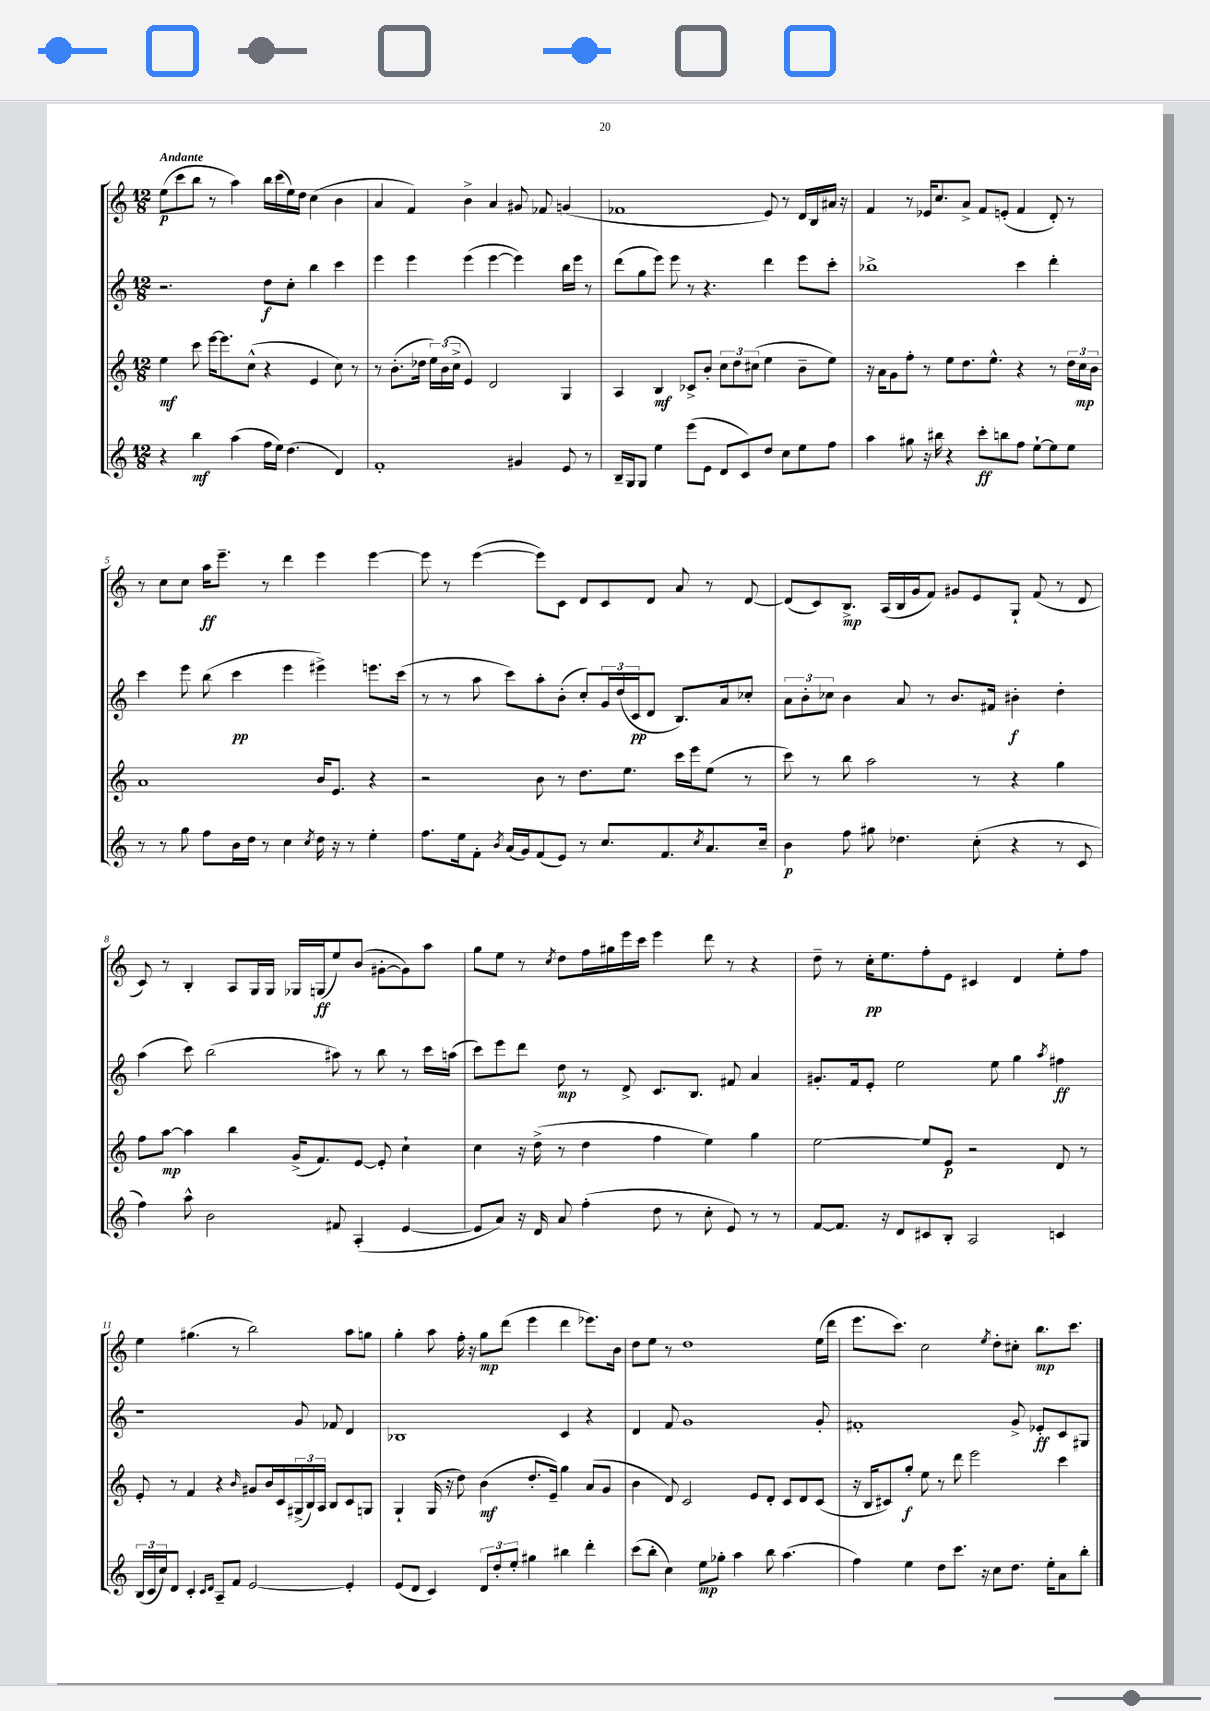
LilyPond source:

<<
\new StaffGroup <<
\new Staff = "s0" {
    \clef treble \key c \major \numericTimeSignature \time 12/8 \tempo "Andante"
    e''8\p( c'''8 b''8 r8 a''4) b''16 c'''16( e''16) d''16 c''4( b'4 |
    a'4 f'4) b'4-> a'4 gis'8 fes'8 g'4( |
    fes'1 e'8) r8 d'16 b16 ais'16 r16 |
    f'4 r8 ees'16 c''8. a'8-> f'8 e'8-.( f'4 d'8-.) r8 |
    r8 c''8 c''8 a''16\ff e'''8.-- r8 d'''4 e'''4 e'''4~ |
    e'''8 r8 e'''4~( e'''8) c'8 d'8 c'8 d'8 a'8 r8 d'8~ |
    d'8( c'8) b8.->\mp a16( b16 g'16 f'8) gis'8 e'8 g8-! f'8( r8 d'8 |
    c'8) r8 b4-. a8 g16 g16 ges16 g16\ff( e''8) b'8( gis'8~-. gis'8) a''8 |
    g''8 e''8 r8 \acciaccatura { c''8 } d''8 f''16 gis''16 e'''16 c'''16 e'''4 d'''8 r8 r4 |
    d''8-- r8 c''16-.\pp e''8. f''8-. e'8 cis'4 d'4 e''8-. f''8 |
    e''4 gis''4.( r8 b''2) a''8 g''8 |
    g''4-. a''8 f''16-. r16 g''8\mp d'''8( e'''4 d'''4 ees'''8.) b'16 |
    d''8 e''8 r8 d''1 e''16( d'''16 |
    e'''8. c'''8.) c''2 \acciaccatura { e''8 } d''8-. cis''8-. b''8.\mp c'''8. \bar "|." |
}
\new Staff = "s1" {
    \clef treble \key c \major \numericTimeSignature \time 12/8
    r2. d''8\f c''8-. b''4 c'''4 |
    e'''4 e'''4 e'''4( e'''4~ e'''4) b''16 e'''16 r8 |
    d'''8( g''8 e'''8) e'''8 r8 r4. d'''4 e'''8 c'''8-. |
    bes''1-> c'''4 d'''4-. |
    c'''4 e'''8 b''8( c'''4\pp e'''4 eis'''4->) e'''8. c'''16( |
    r8 r8 a''8 c'''8) a''8-. b'8-.( c''8-.) \tuplet 3/2 { g'16 d''16( c'16\pp } d'8 b8.) a'16 ces''8-. |
    \tuplet 3/2 { a'8 b'8-. ces''8 } b'4 a'8 r8 b'8. fis'16 bis'4-.\f d''4-. |
    a''4( c'''8) b''2( ais''8) r8 b''8 r8 c'''16 a''16( |
    c'''8) e'''8 d'''8 d''8\mp r8 d'8-> c'8. b8. fis'8 a'4 |
    gis'8.-. f'16 e'8-. e''2 e''8 g''4 \acciaccatura { a''8 } fis''4\ff |
    r1 g'8 fes'8 d'4 |
    bes1 c'4 r4 |
    d'4 f'8 g'1 g'8-. |
    fis'1-. g'8-> ees'8-.\ff c'8 gis8 \bar "|." |
}
\new Staff = "s2" {
    \clef treble \key c \major \numericTimeSignature \time 12/8
    e''4\mf c'''8 e'''16~ e'''8. c''8-^( r4 e'4 c''8) r8 |
    r8 b'8.-.( des''16 \tuplet 3/2 { e''16) b'16( c''16-> } e'4) d'2 g4 |
    a4 b4\mf ces'8-> b'8-. \tuplet 3/2 { c''8 d''8 cis''8( } e''4 b'8-- e''8) |
    r16 a'16 g'8 f''8-. r8 e''8 d''8. e''8.-^ r4 r8 \tuplet 3/2 { d''16 c''16\mp b'16 } |
    a'1 b'16 e'8. r4 |
    r2 b'8 r8 d''8. e''8. c'''16 e'''16 e''8( r8 |
    c'''8) r8 b''8 a''2 r8 r4 g''4 |
    f''8 a''8~\mp a''4 b''4 g'16->( f'8.) e'8~ e'8-. c''4-! |
    c''4 r16 d''16->( r8 d''4 f''4 e''4) g''4 |
    e''2~ e''8 e'8\p r2 d'8 r8 |
    e'8-. r8 f'4 r4 \grace { b'16 } gis'8 b'16 c'16 \tuplet 3/2 { gis16->( b16) a16 } b8 c'8 g8 |
    g4-! g16( r16 d''8) b'4\mf( d''8.-. e'16--) g''4 a'8( g'8 |
    b'4 d'8) c'2 e'8 d'8-. c'8 d'8 c'8( |
    r16 b16 cis'8) g''8-.\f e''8 r8 d'''8 e'''2 c'''4 \bar "|." |
}
\new Staff = "s3" {
    \clef treble \key c \major \numericTimeSignature \time 12/8
    r4 b''4\mf a''4( f''16 e''16) d''4.( d'4) |
    f'1-. gis'4 e'8 r8 |
    b16-- g16 g8 e''4 e'''8( e'8 d'8 c'8) d''8 c''8 e''8 f''8 |
    a''4 gis''8 r16 bis''16 r4 c'''8-.\ff b''8 f''8 e''8~-! e''8 e''8 |
    r8 r8 g''8 f''8 b'16 d''16 r8 c''4 \acciaccatura { c''8 } d''16 r16 r8 e''4-. |
    f''8. e''16 f'8-. \acciaccatura { b'8 } a'16( g'16) f'8( e'8) r8 c''8. f'8. \acciaccatura { c''8 } a'8. c''16-- |
    b'4\p f''8 gis''8 des''4. c''8-.( r4 r8 c'8 |
    f''4) a''8-^ b'2 fis'8 a4-.( e'4~ |
    e'8 a'8) r16 d'16 a'8 f''4-.( d''8 r8 c''8-. e'8) r8 r8 |
    f'8~ f'8. r16 d'8 cis'8 b8-. a2 c'4 |
    \tuplet 3/2 { b16( c'16 c''16) } d'8 c'4-. \grace { c'16 d'16 } a8-- f'8 e'2~ e'4-. |
    e'8( d'8 c'4) \tuplet 3/2 { d'8 d''8-. e''8-. } gis''4 bis''4 d'''4-. |
    c'''8( b''8-. c''4) e''8\mp ges''8-. a''4 b''8 a''4.( |
    f''4) e''4 d''8 c'''8. r16 c''8 d''8. e''16-. a'8 b''8-. \bar "|." |
}
>>
>>
